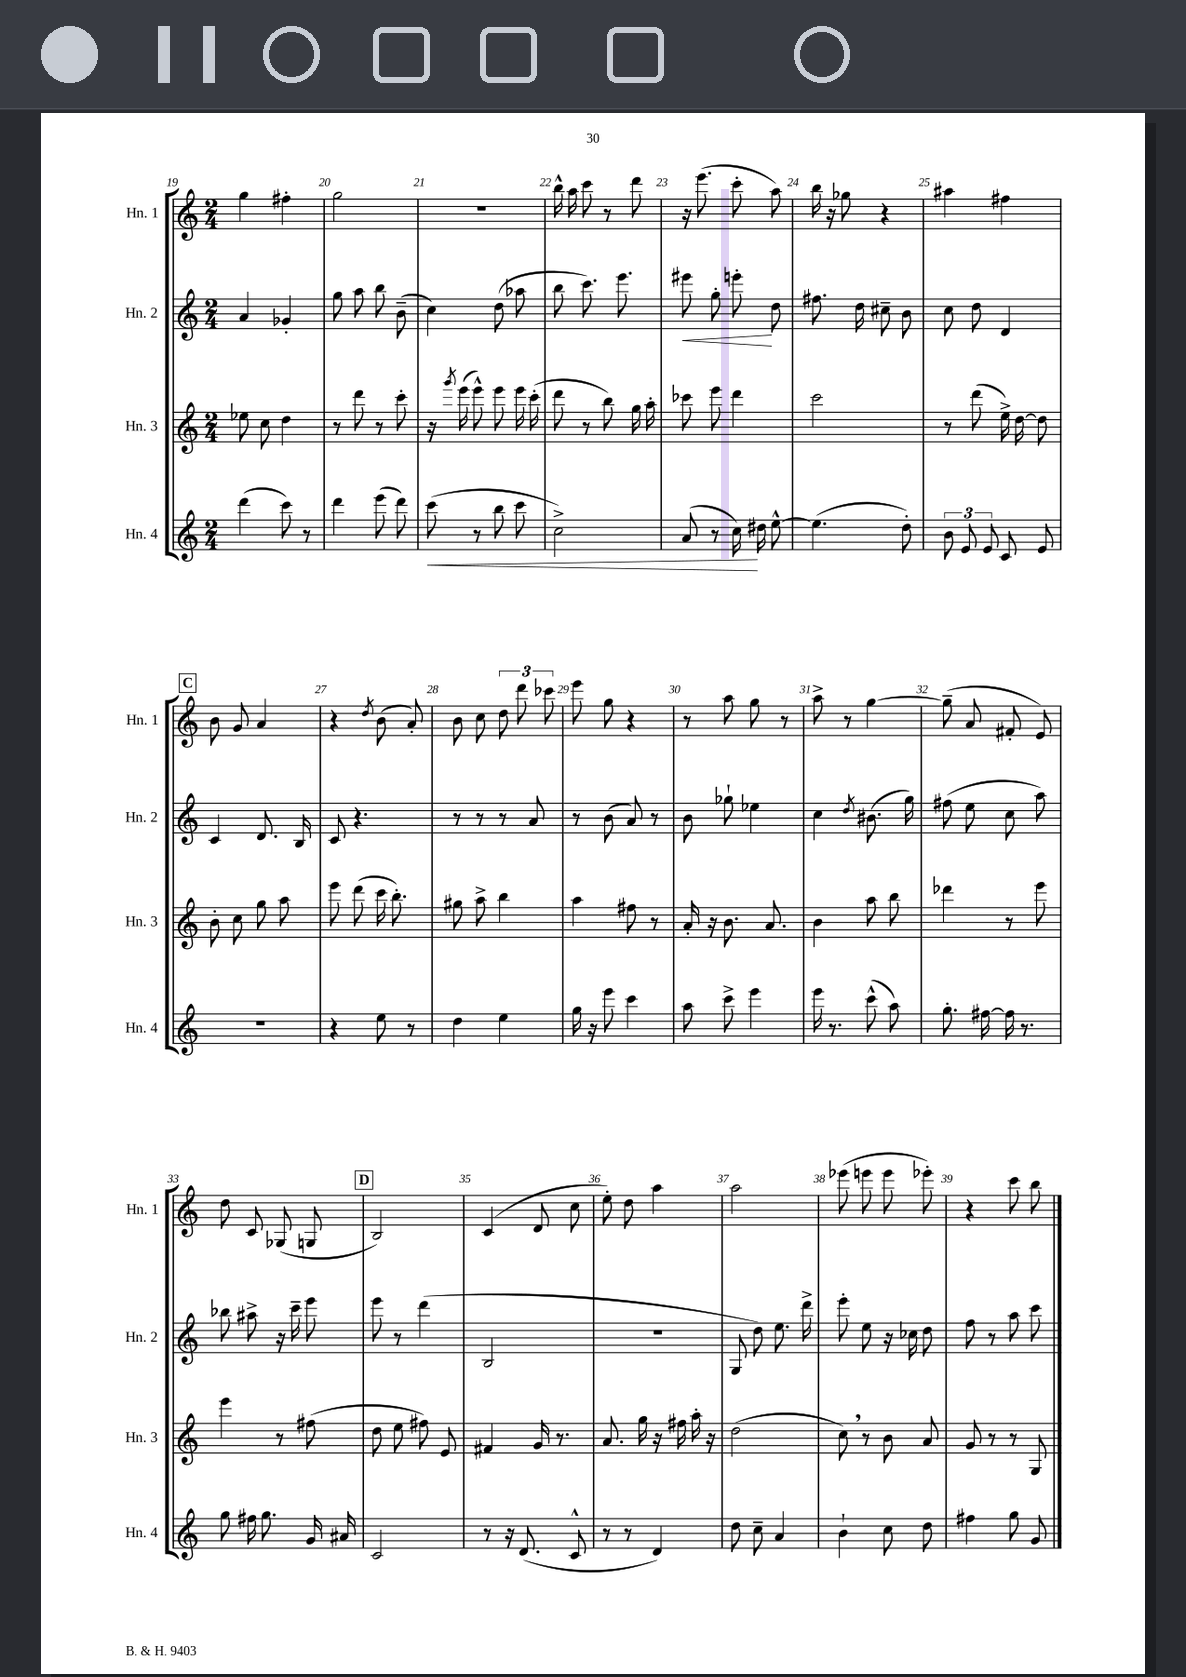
<<
\new StaffGroup <<
\new Staff = "s0" \with { instrumentName = "Hn. 1" shortInstrumentName = "Hn. 1" } {
    \clef treble \key c \major \numericTimeSignature \time 2/4
    \autoBeamOff g''4 fis''4-. |
    g''2 |
    r2 |
    b''16-^ a''16 c'''8 r8 d'''8 |
    r16 e'''8.( c'''8-. a''8) |
    b''16 r16 ges''8 r4 |
    ais''4 fis''4 |
    \mark \markup { \box "C" } b'8 g'8 a'4 |
    r4 \acciaccatura { d''8 } b'8( a'8-.) |
    b'8 c''8 \tuplet 3/2 { d''8 d'''8 ces'''8 } |
    e'''8 g''8 r4 |
    r8 a''8 g''8 r8 |
    a''8-> r8 g''4~ |
    g''8--( a'8 fis'8-. e'8) |
    d''8 c'8 ges8( g8 |
    \mark \markup { \box "D" } b2) |
    c'4( d'8 c''8 |
    e''8-.) d''8 a''4 |
    a''2 |
    ees'''8( e'''8 e'''8 ees'''8-.) |
    r4 c'''8 b''8 \bar "|." |
}
\new Staff = "s1" \with { instrumentName = "Hn. 2" shortInstrumentName = "Hn. 2" } {
    \clef treble \key c \major \numericTimeSignature \time 2/4
    \autoBeamOff a'4 ges'4-. |
    g''8 a''8 b''8 b'8--( |
    c''4) d''8( aes''8 |
    b''8 c'''8.) e'''8. |
    eis'''8\< g''8-. e'''8-.\! d''8 |
    fis''8. d''16 cis''8-- b'8 |
    c''8 d''8 d'4 |
    \mark \markup { \box "C" } c'4 d'8. b16 |
    c'8 r4. |
    r8 r8 r8 a'8 |
    r8 b'8( a'8) r8 |
    b'8 ges''8-! ees''4 |
    c''4 \acciaccatura { d''8 } bis'8.( g''16) |
    fis''8( e''8 c''8 a''8) |
    bes''8 ais''8-> r16 c'''16-- e'''8 |
    \mark \markup { \box "D" } e'''8 r8 d'''4( |
    b2 |
    r2 |
    g8 d''8) e''8. d'''16-> |
    e'''8-. e''8 r16 ces''16 d''8 |
    f''8 r8 a''8 c'''8 \bar "|." |
}
\new Staff = "s2" \with { instrumentName = "Hn. 3" shortInstrumentName = "Hn. 3" } {
    \clef treble \key c \major \numericTimeSignature \time 2/4
    \autoBeamOff ees''8 c''8 d''4 |
    r8 d'''8 r8 c'''8-. |
    r16 \acciaccatura { g'''8 } e'''16( e'''8-^) e'''8 e'''16 c'''16-.( |
    d'''8 r8 b''8) g''16 a''16-. |
    ces'''8 e'''8 d'''4 |
    c'''2 |
    r8 d'''8( e''16->) d''16~ d''8 |
    \mark \markup { \box "C" } b'8-. c''8 g''8 a''8 |
    e'''8 d'''8( c'''16 b''8.-.) |
    gis''8 a''8-> b''4 |
    a''4 fis''8 r8 |
    a'16-. r16 b'8. a'8. |
    b'4 a''8 b''8 |
    des'''4 r8 e'''8 |
    e'''4 r8 fis''8( |
    \mark \markup { \box "D" } d''8 e''8 fis''8) e'8 |
    fis'4 g'16 r8. |
    a'8. g''16 r16 fis''16 a''16-. r16 |
    d''2( |
    c''8) \breathe r8 b'8 a'8 |
    g'8 r8 r8 g8 \bar "|." |
}
\new Staff = "s3" \with { instrumentName = "Hn. 4" shortInstrumentName = "Hn. 4" } {
    \clef treble \key c \major \numericTimeSignature \time 2/4
    \autoBeamOff d'''4( c'''8) r8 |
    d'''4 e'''8( d'''8) |
    c'''8\<( r8 b''8 c'''8 |
    c''2->) |
    a'8( r8 c''16\!) dis''16 e''8~-^ |
    e''4.( d''8-.) |
    \tuplet 3/2 { b'8 e'8 e'8 } c'8 e'8 |
    \mark \markup { \box "C" } R2 |
    r4 e''8 r8 |
    d''4 e''4 |
    g''16 r16 e'''8 c'''4 |
    a''8 c'''8-> e'''4 |
    e'''16 r8. c'''8-^( a''8) |
    g''8.-. fis''16~ fis''16 r8. |
    g''8 fis''16 g''8. g'16 ais'16 |
    \mark \markup { \box "D" } c'2 |
    r8 r16 d'8.( c'8-^ |
    r8 r8 d'4) |
    d''8 c''8-- a'4 |
    b'4-! c''8 d''8 |
    fis''4 g''8 g'8 \bar "|." |
}
>>
>>
\layout { \context { \Score currentBarNumber = #19 \override BarNumber.break-visibility = ##(#f #t #t) barNumberVisibility = #all-bar-numbers-visible } }
